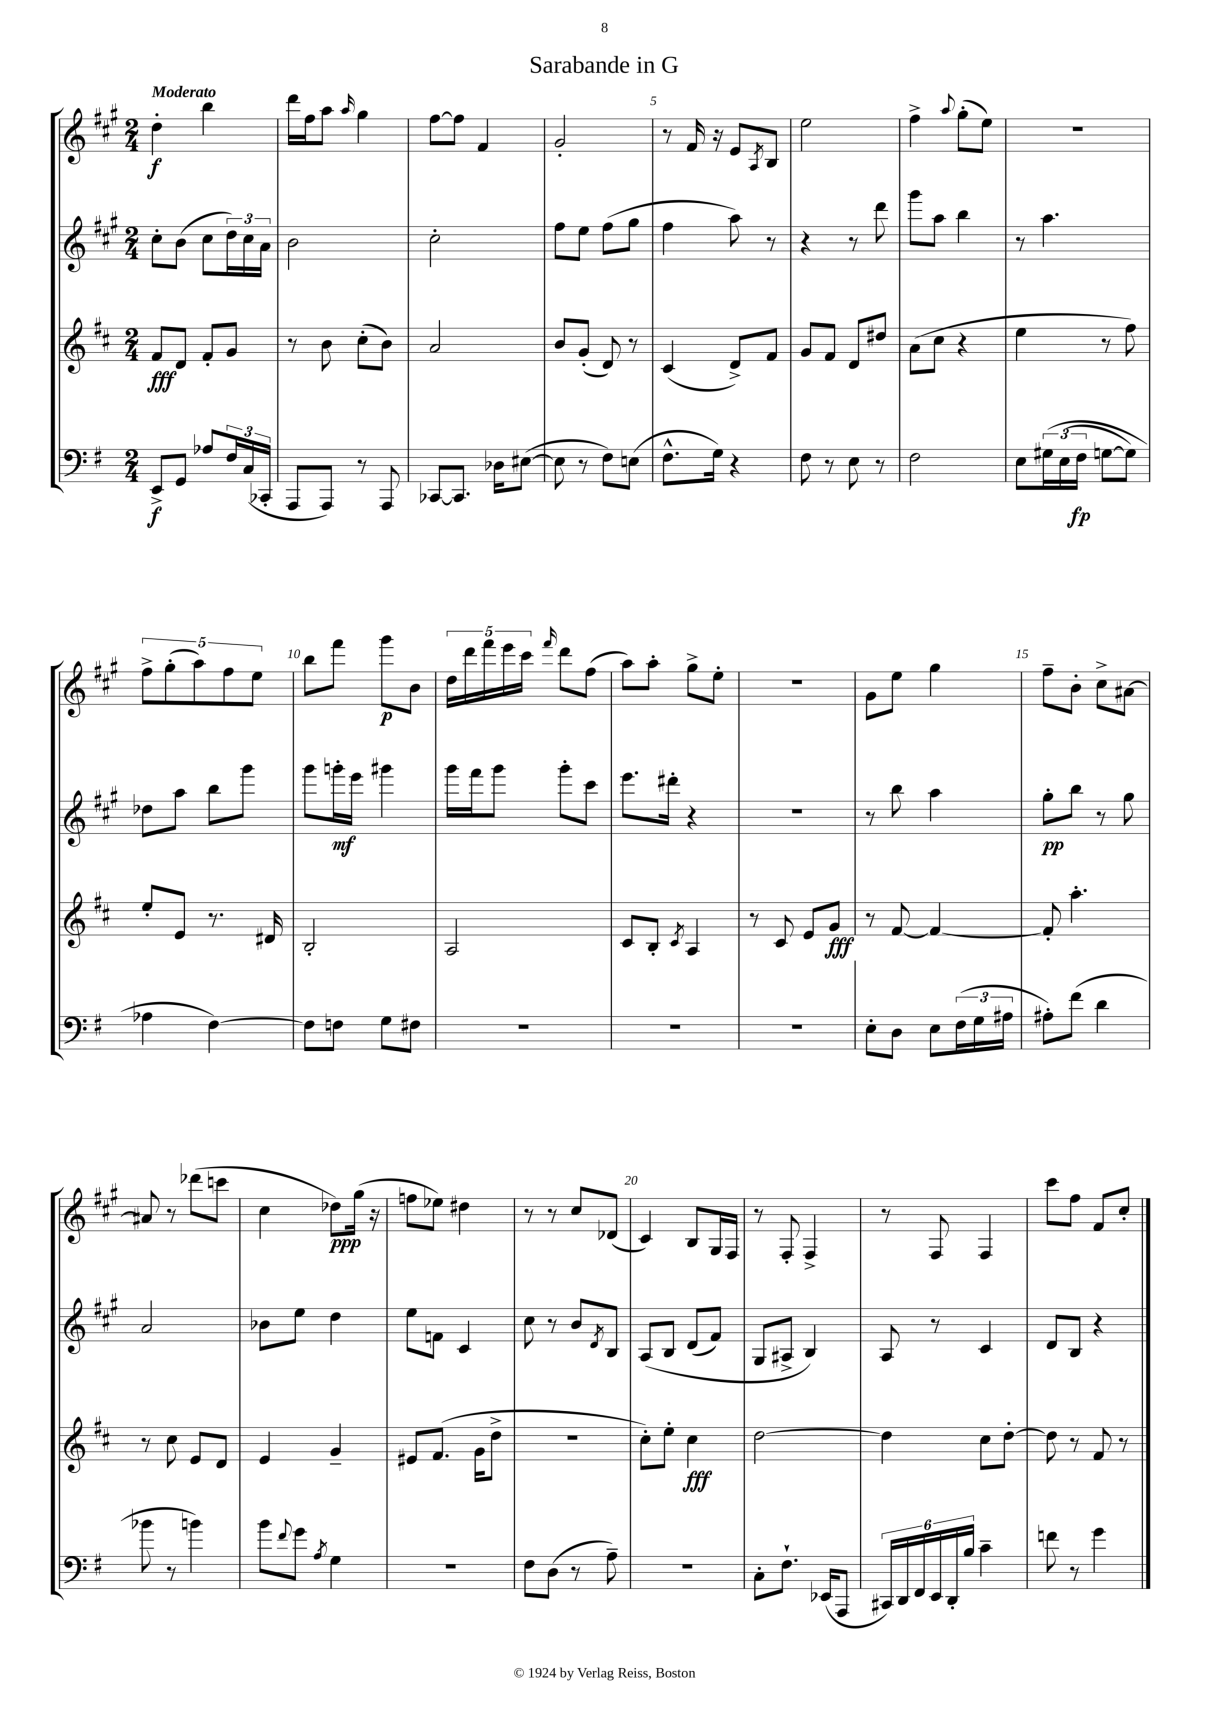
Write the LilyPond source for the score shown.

\header { title = "Sarabande in G" }
<<
\new StaffGroup <<
\new Staff = "s0" {
    \clef treble \key a \major \numericTimeSignature \time 2/4 \tempo "Moderato"
    d''4-.\f b''4 |
    d'''16 fis''16 a''8 \grace { a''16 } gis''4 |
    fis''8~ fis''8 fis'4 |
    gis'2-. |
    r8 fis'16 r16 e'8 \acciaccatura { a8 } b8 |
    e''2 |
    fis''4-> \appoggiatura { a''8 } gis''8-.( e''8) |
    r2 |
    \tuplet 5/4 { fis''8-> gis''8-.( a''8) fis''8 e''8 } |
    b''8 fis'''8 gis'''8\p b'8 |
    \tuplet 5/4 { d''16 d'''16 fis'''16 e'''16 cis'''16 } \grace { fis'''16 } d'''8 fis''8( |
    a''8) a''8-. gis''8-> e''8-. |
    R2 |
    gis'8 e''8 gis''4 |
    fis''8-- b'8-. cis''8-> ais'8~ |
    ais'8 r8 des'''8( c'''8 |
    cis''4 des''8\ppp) gis''16( r16 |
    f''8 ees''8) dis''4 |
    r8 r8 cis''8 des'8( |
    cis'4) b8 gis16 fis16 |
    r8 fis8-. fis4-> |
    r8 fis8 fis4 |
    cis'''8 fis''8 fis'8 cis''8-. \bar "|." |
}
\new Staff = "s1" {
    \clef treble \key a \major \numericTimeSignature \time 2/4
    cis''8-. b'8( cis''8 \tuplet 3/2 { d''16) cis''16 a'16 } |
    b'2 |
    cis''2-. |
    fis''8 e''8 fis''8( gis''8 |
    fis''4 a''8) r8 |
    r4 r8 d'''8 |
    gis'''8 a''8 b''4 |
    r8 a''4. |
    des''8 a''8 b''8 gis'''8 |
    gis'''8 g'''16-.\mf e'''16 gis'''4 |
    gis'''16 fis'''16 gis'''8 gis'''8-. cis'''8 |
    e'''8. dis'''16-. r4 |
    r2 |
    r8 b''8 a''4 |
    gis''8-.\pp b''8 r8 gis''8 |
    a'2 |
    bes'8 e''8 d''4 |
    e''8 f'8 cis'4 |
    cis''8 r8 b'8 \acciaccatura { d'8 } b8 |
    a8\( b8 d'8( fis'8) |
    gis8 ais8-> b4\) |
    a8 r8 cis'4 |
    d'8 b8 r4 \bar "|." |
}
\new Staff = "s2" {
    \clef treble \key d \major \numericTimeSignature \time 2/4
    fis'8\fff d'8 fis'8-. g'8 |
    r8 b'8 cis''8-.( b'8) |
    a'2 |
    b'8 g'8-.( d'8) r8 |
    cis'4( d'8->) fis'8 |
    g'8 fis'8 d'8 dis''8 |
    a'8( cis''8 r4 |
    e''4 r8 fis''8) |
    e''8-. e'8 r8. dis'16 |
    b2-. |
    a2 |
    cis'8 b8-. \acciaccatura { cis'8 } a4 |
    r8 cis'8 e'8 g'8\fff |
    r8 fis'8~ fis'4~ |
    fis'8-. a''4.-. |
    r8 cis''8 e'8 d'8 |
    e'4 g'4-- |
    eis'8 fis'8.( g'16 d''8-> |
    r2 |
    cis''8-.) e''8-. cis''4\fff |
    d''2~ |
    d''4 cis''8 d''8~-. |
    d''8 r8 fis'8 r8 \bar "|." |
}
\new Staff = "s3" {
    \clef bass \key g \major \numericTimeSignature \time 2/4
    e,8->\f g,8 aes8 \tuplet 3/2 { fis16 c16( ces,16-. } |
    a,,8 a,,8) r8 a,,8 |
    ces,8~ ces,8. des16 eis8~( |
    eis8 r8 fis8) e8( |
    fis8.-^ g16) r4 |
    fis8 r8 e8 r8 |
    fis2 |
    e8 \tuplet 3/2 { gis16\( e16( fis16\fp } g8~ g8) |
    aes4 fis4~\) |
    fis8 f8 g8 fis8 |
    R2 |
    R2 |
    R2 |
    e8-. d8 e8 \tuplet 3/2 { fis16( g16 ais16 } |
    ais8-.) fis'8( d'4 |
    bes'8 r8 b'4) |
    b'8 \appoggiatura { fis'8 } g'8 \acciaccatura { a8 } g4 |
    r2 |
    fis8 d8( r8 a8--) |
    R2 |
    c8-. fis8.-! ees,16( a,,8 |
    \tuplet 6/4 { cis,16) d,16 fis,16 e,16 d,16-. b16 } c'4-- |
    f'8 r8 g'4 \bar "|." |
}
>>
>>
\layout { \context { \Score \override BarNumber.break-visibility = ##(#f #t #t) barNumberVisibility = #(every-nth-bar-number-visible 5) } }
